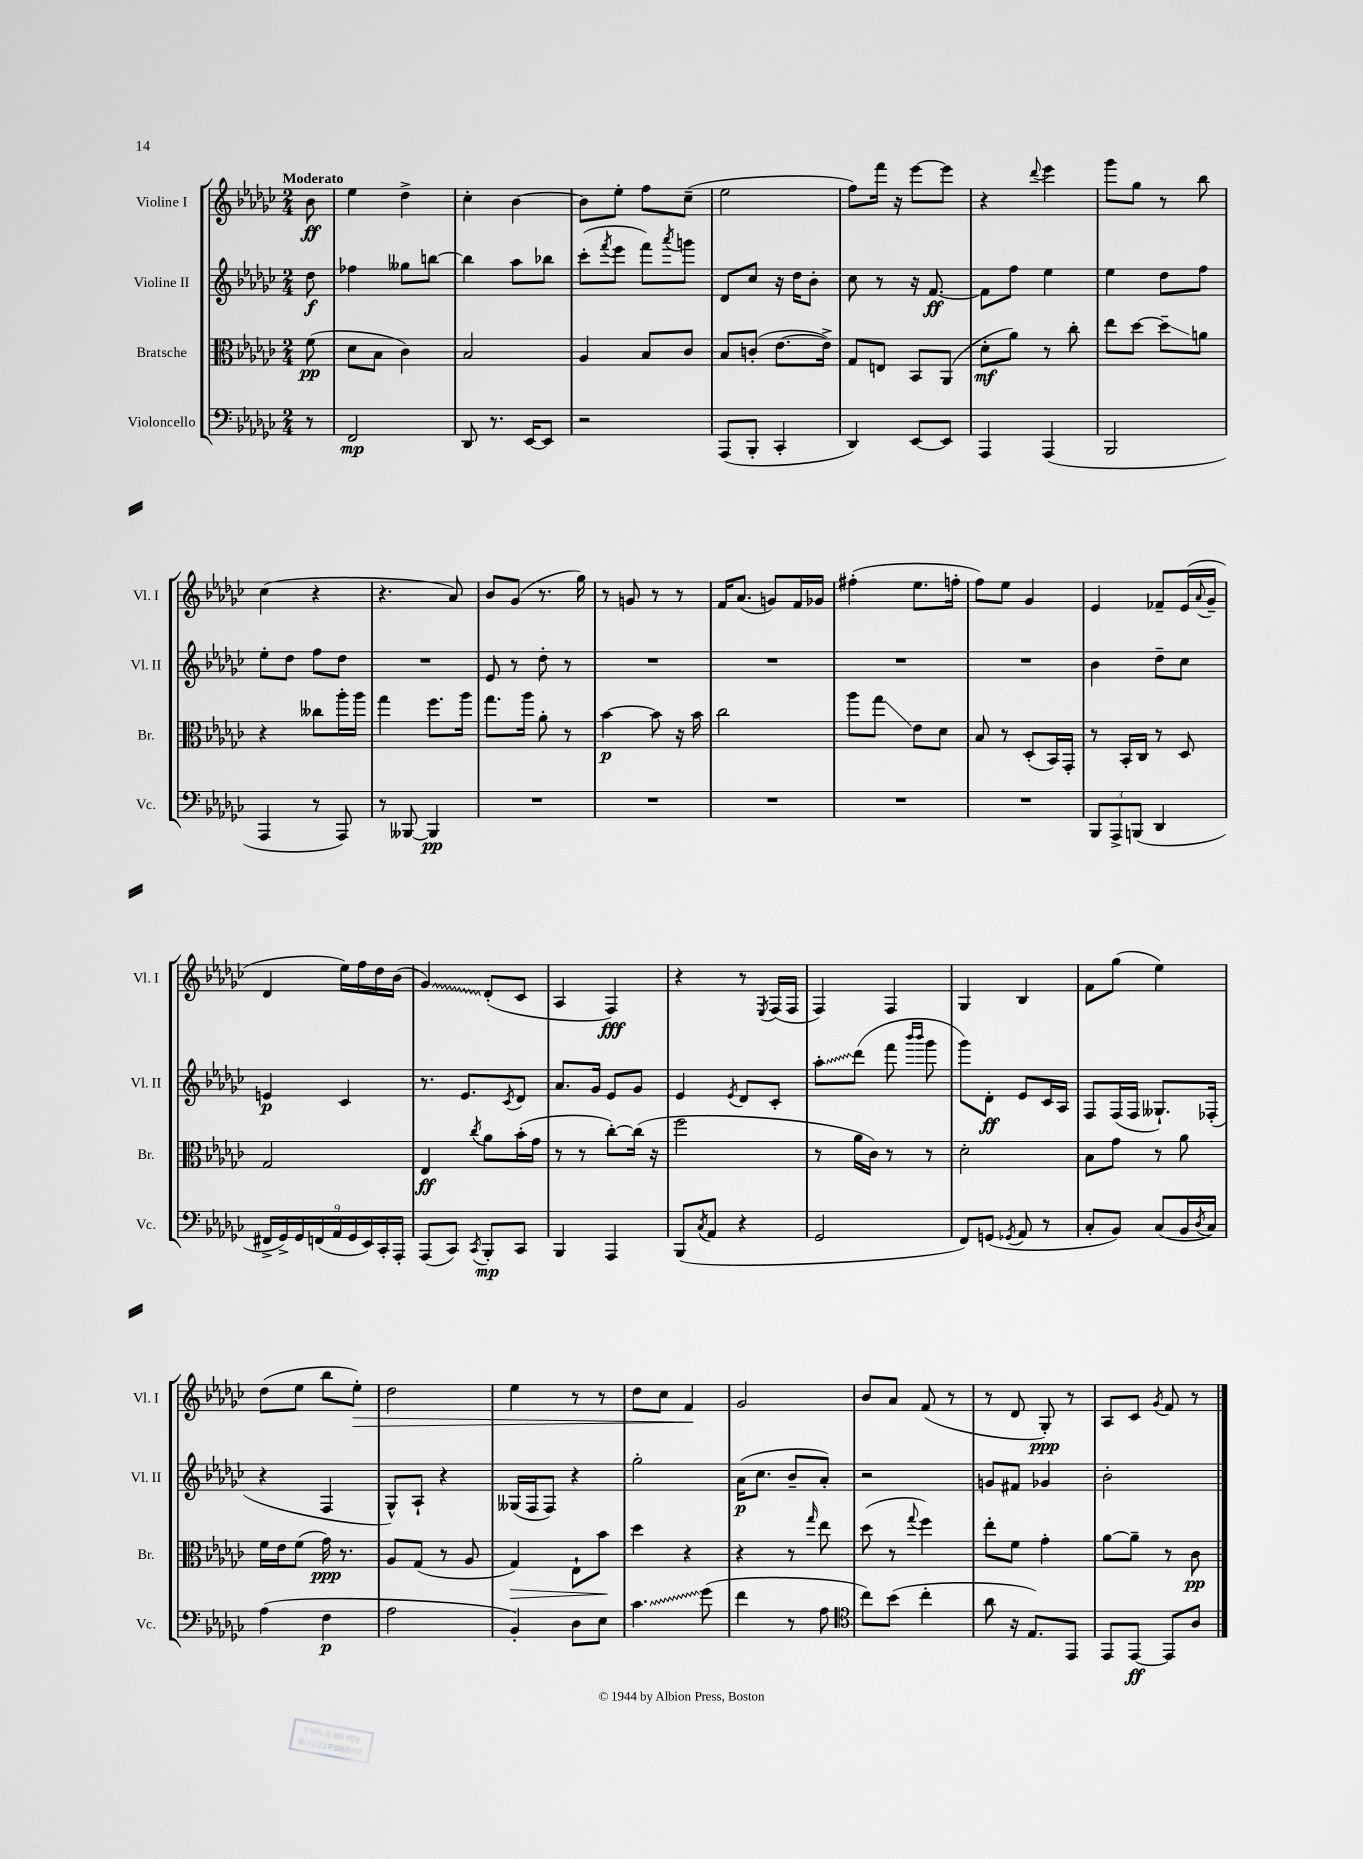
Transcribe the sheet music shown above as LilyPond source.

<<
\new StaffGroup <<
\new Staff = "s0" \with { instrumentName = "Violine I" shortInstrumentName = "Vl. I" } {
    \clef treble \key ges \major \numericTimeSignature \time 2/4 \partial 8 \tempo "Moderato"
    bes'8\ff |
    ees''4 des''4-> |
    ces''4-. bes'4~ |
    bes'8 ees''8-. f''8 ces''8--( |
    ees''2 |
    f''8) f'''16 r16 ees'''8~ ees'''8 |
    r4 \appoggiatura { des'''8 } ees'''4 |
    ges'''8 ges''8 r8 bes''8 |
    ces''4( r4 |
    r4. aes'8) |
    bes'8 ges'8( r8. ges''16) |
    r8 g'8 r8 r8 |
    f'16 aes'8.( g'8) f'16 ges'16 |
    fis''4-.( ees''8. f''16-. |
    f''8) ees''8 ges'4 |
    ees'4 fes'8-- ees'16( \appoggiatura { aes'8 } ges'16-- |
    des'4 ees''16) f''16 des''16 bes'16( |
    \once \override Glissando.style = #'zigzag ges'4\glissando) des'8-.( ces'8 |
    aes4 f4\fff) |
    r4 r8 \acciaccatura { ees8 } f16( f16 |
    f4) f4 |
    ges4 bes4 |
    f'8 ges''8( ees''4) |
    des''8( ees''8 bes''8 ees''8-.\>) |
    des''2 |
    ees''4 r8 r8 |
    des''8 ces''8 f'4\! |
    ges'2 |
    bes'8 aes'8 f'8( r8 |
    r8 des'8 ges8-.\ppp) r8 |
    aes8 ces'8 \acciaccatura { ges'8 } f'8 r8 \bar "|." |
}
\new Staff = "s1" \with { instrumentName = "Violine II" shortInstrumentName = "Vl. II" } {
    \clef treble \key ges \major \numericTimeSignature \time 2/4 \partial 8
    des''8\f |
    fes''4 geses''8 b''8~ |
    b''4 aes''8 bes''8 |
    ces'''8-.( \acciaccatura { f'''8 } ees'''8 f'''8) \acciaccatura { aes'''8 } g'''8 |
    des'8 ces''8 r16 des''16 bes'8-. |
    ces''8 r8 r16 f'8.~\ff |
    f'8 f''8 ees''4 |
    ees''4 des''8 f''8 |
    ees''8-. des''8 f''8 des''8 |
    R2 |
    ees'8 r8 des''8-. r8 |
    R2 |
    R2 |
    R2 |
    R2 |
    bes'4 des''8-- ces''8 |
    e'4\p ces'4 |
    r8. ees'8. \acciaccatura { ces'8 } des'8 |
    aes'8. ges'16 ees'8 ges'8 |
    ees'4 \acciaccatura { ees'8 } des'8 ces'8-. |
    \once \override Glissando.style = #'zigzag aes''8-.\glissando des'''8( f'''8 \grace { bes'''16 bes'''16 } ges'''8 |
    ges'''8) des'8-.\ff ees'8 ces'16 aes16 |
    f8 f16( f16 geses8.-!) fes16-.( |
    r4 f4 |
    ges8-^) aes8-! r4 |
    geses16( f16 f8) r4 |
    ges''2-. |
    aes'16\p( ces''8. bes'8-- aes'8-.) |
    r2 |
    g'8 fis'8 ges'4 |
    bes'2-. \bar "|." |
}
\new Staff = "s2" \with { instrumentName = "Bratsche" shortInstrumentName = "Br." } {
    \clef alto \key ges \major \numericTimeSignature \time 2/4 \partial 8
    f'8\pp( |
    des'8 bes8 ces'4) |
    bes2 |
    aes4 bes8 ces'8 |
    bes8 c'8-.( ees'8.~ ees'16->) |
    ges8 e8 bes,8 aes,8( |
    des'8-.\mf aes'8) r8 ces''8-. |
    ees''8 des''8~ des''8--\glissando a'8 |
    r4 ceses''8 aes''16-. aes''16 |
    ges''4 f''8. aes''16 |
    ges''8. aes''16 aes'8-. r8 |
    bes'4~\p bes'8 r16 bes'16 |
    ces''2 |
    aes''8 ges''8\glissando ees'8 des'8 |
    bes8 r8 des8-.( bes,16) ges,16-. |
    r8 bes,16-. ces16 r8 des8 |
    ges2 |
    ees4\ff \acciaccatura { ces''8 } aes'8 bes'16-.( ges'16 |
    r8 r8 ces''8~-.) ces''16( r16 |
    f''2 |
    r8 aes'16 ces'16) r8 r8 |
    des'2-. |
    bes8 ges'8 r8 aes'8 |
    f'16 ees'16 f'8( ges'16\ppp) r8. |
    aes8 ges8( r8 aes8 |
    ges4\>) ees8-! bes'8\! |
    des''4 r4 |
    r4 r8 \grace { ges''16 } ees''8 |
    des''8( r8 \appoggiatura { ges''8 } f''4) |
    ees''8-. f'8 ges'4-. |
    aes'8~ aes'8-- r8 ces'8\pp \bar "|." |
}
\new Staff = "s3" \with { instrumentName = "Violoncello" shortInstrumentName = "Vc." } {
    \clef bass \key ges \major \numericTimeSignature \time 2/4 \partial 8
    r8 |
    f,2\mp |
    des,8 r8. ees,16~ ees,8 |
    r2 |
    aes,,8( bes,,8-. ces,4-. |
    des,4) ees,8~ ees,8 |
    aes,,4 aes,,4( |
    bes,,2 |
    aes,,4 r8 aes,,8) |
    r8 beses,,8~ beses,,4\pp |
    R2 |
    R2 |
    R2 |
    R2 |
    R2 |
    \tuplet 3/2 { bes,,8 aes,,8-> b,,8( } des,4 |
    \tuplet 9/8 { fis,16-> ges,16->) ges,16 f,16( aes,16 ges,16 ees,16) ces,16-. aes,,16-. } |
    aes,,8( ces,8) \acciaccatura { ces,8 } bes,,8-.\mp ces,8 |
    bes,,4 aes,,4 |
    bes,,8( \acciaccatura { ces8 } aes,8 r4 |
    ges,2 |
    f,8) g,8( \acciaccatura { ges,8 } aes,8 r8 |
    ces8-. bes,8) ces8( bes,16 \acciaccatura { des8 } ces16) |
    aes4( f4\p |
    aes2 |
    bes,4-.) des8 ees8 |
    \once \override Glissando.style = #'zigzag ces'4.\glissando ges'8( |
    f'4 r8 aes8 |
    \clef tenor ces''8) bes'8( ces''4-. |
    aes'8 r16 ees8.) ees,8 |
    ees,8 ees,8~\ff ees,8 aes8 \bar "|." |
}
>>
>>
\layout { \context { \Score \remove "Bar_number_engraver" } }
